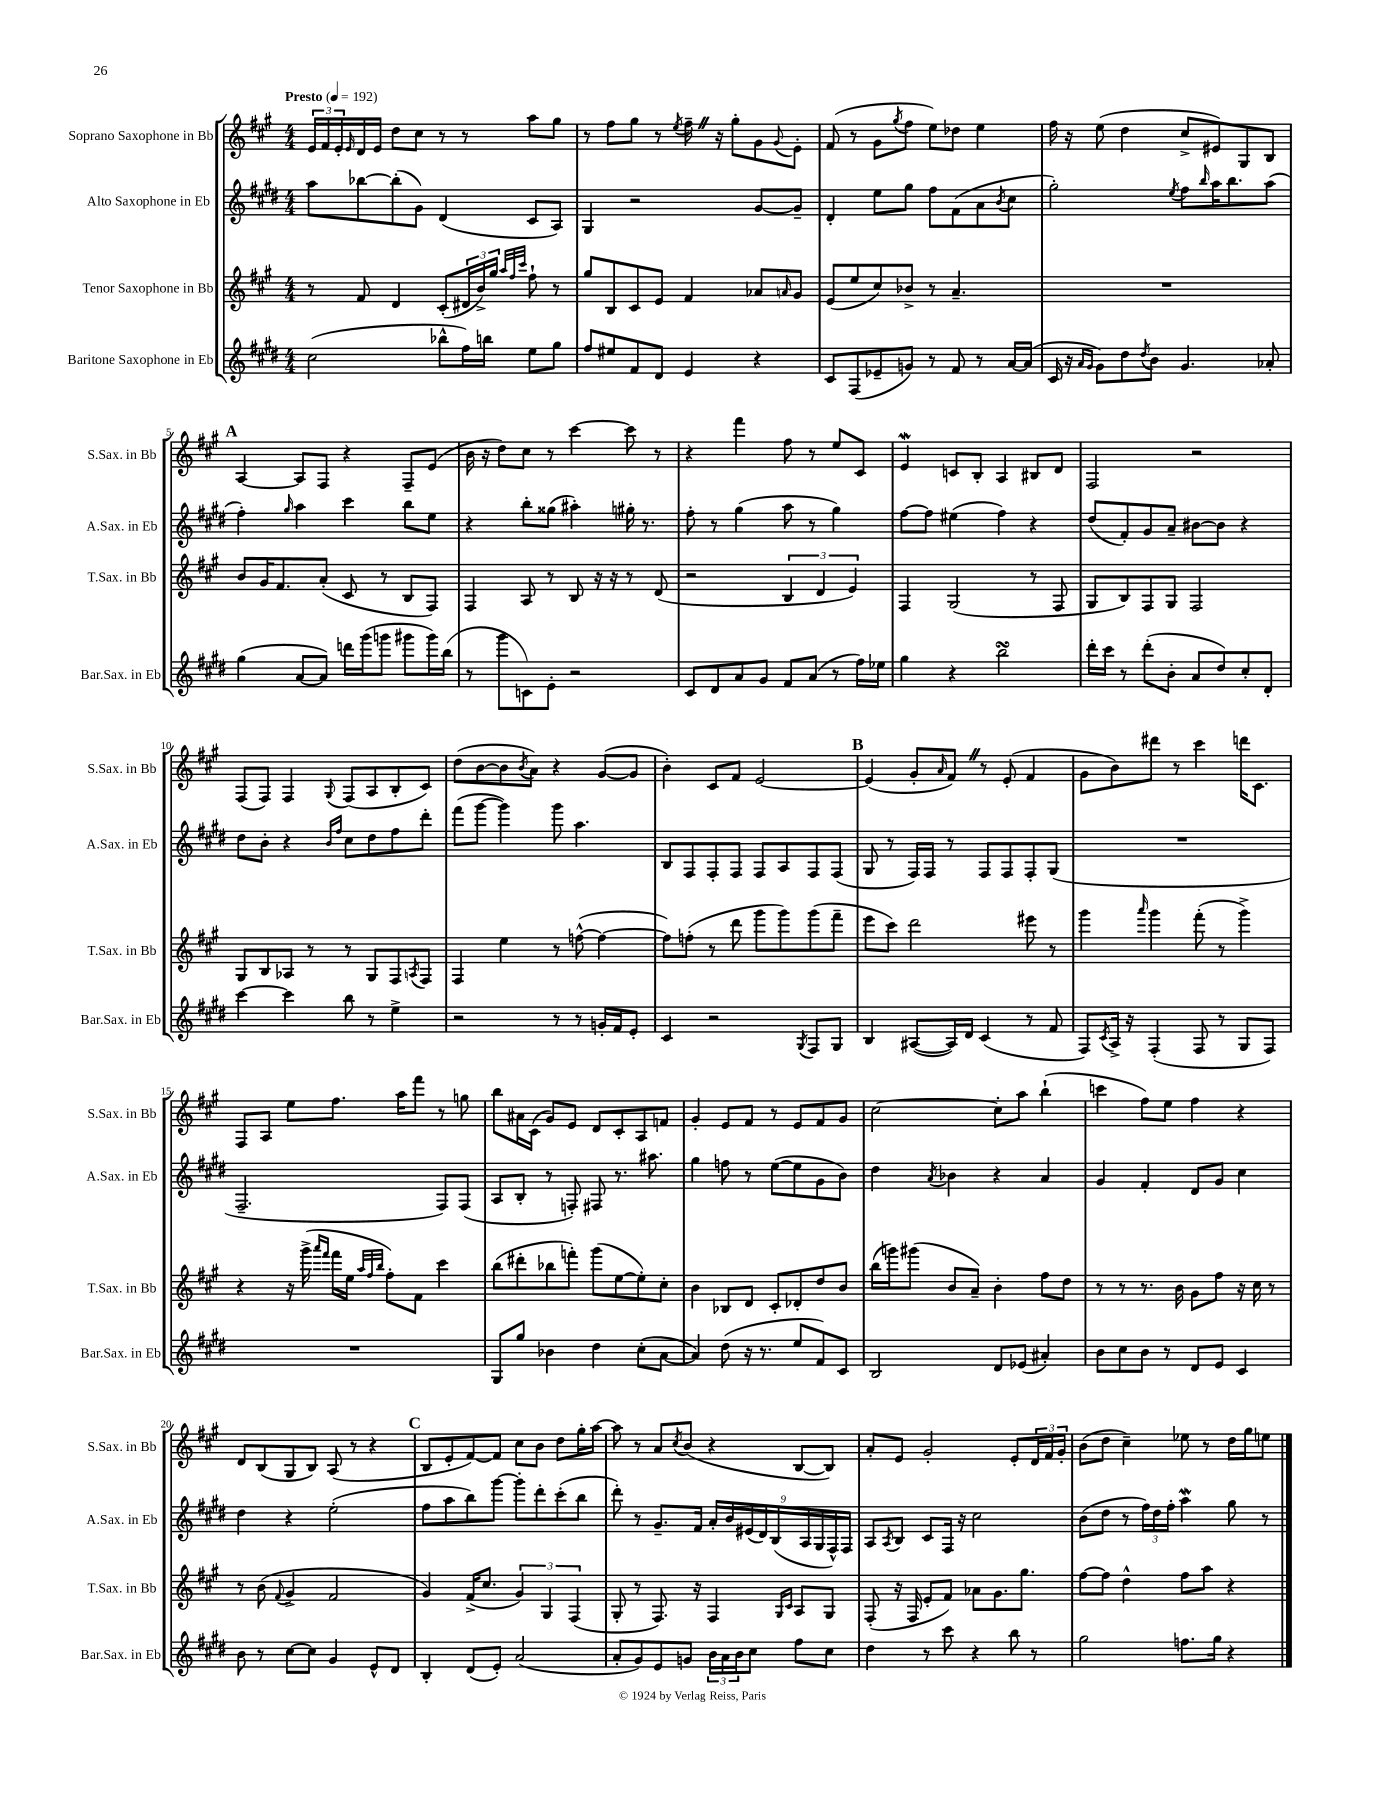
<<
\new StaffGroup <<
\new Staff = "s0" \with { instrumentName = "Soprano Saxophone in Bb" shortInstrumentName = "S.Sax. in Bb" } {
    \clef treble \key a \major \numericTimeSignature \time 4/4 \tempo "Presto" 4 = 192
    \tuplet 3/2 { e'16 fis'16 e'16-. } \grace { e'16 } d'16 e'16 d''8 cis''8 r8 r8 a''8 gis''8 |
    r8 fis''8 gis''8 r8 \acciaccatura { e''8 } fis''16-- \once \override BreathingSign.text = \markup { \musicglyph "scripts.caesura.straight" } \breathe r16 gis''8-. gis'8 \appoggiatura { gis'8 } e'8-. |
    fis'8( r8 gis'8 \acciaccatura { gis''8 } fis''8 e''8) des''8 e''4 |
    fis''16 r16 e''8( d''4 cis''8-> eis'8) gis8 b8 |
    \mark \markup { \bold "A" } a4~ a8 fis8 r4 fis8-- e'8( |
    b'16 r16 d''8) cis''8 r8 cis'''4~ cis'''8 r8 |
    r4 fis'''4 fis''8 r8 e''8 cis'8 |
    e'4\mordent c'8 b8-. a4 bis8 d'8 |
    fis2 r2 |
    fis8( fis8) fis4 \appoggiatura { gis8 } fis8( a8 b8-. cis'8) |
    d''8( b'8~ b'8 \acciaccatura { b'8 } a'8) r4 gis'8~( gis'8 |
    b'4-.) cis'8 fis'8 e'2~ |
    \mark \markup { \bold "B" } e'4( gis'8-. \grace { a'16 } fis'8) \once \override BreathingSign.text = \markup { \musicglyph "scripts.caesura.straight" } \breathe r8 e'8-.( fis'4 |
    gis'8 b'8) dis'''8 r8 cis'''4 d'''16 cis'8. |
    fis8 a8 e''8 fis''8. a''16 fis'''8 r8 g''8 |
    b''8 ais'16 cis'16( gis'8) e'8 d'8 cis'8-. a8 f'8 |
    gis'4-. e'8 fis'8 r8 e'8 fis'8 gis'8 |
    cis''2~ cis''8-. a''8 b''4-!( |
    c'''4 fis''8) e''8 fis''4 r4 |
    d'8 b8( gis8 b8) a8( r8 r4 |
    \mark \markup { \bold "C" } b8 e'8-. fis'8~) fis'8 cis''8 b'8 d''8 gis''16-. a''16~ |
    a''8 r8 a'8 \acciaccatura { cis''8 } b'8( r4 b8~ b8) |
    a'8-. e'8 gis'2-. e'8-. \tuplet 3/2 { d'16 fis'16 gis'16-. } |
    b'8( d''8 cis''4--) ees''8 r8 d''16 gis''16 e''8 \bar "|." |
}
\new Staff = "s1" \with { instrumentName = "Alto Saxophone in Eb" shortInstrumentName = "A.Sax. in Eb" } {
    \clef treble \key e \major \numericTimeSignature \time 4/4
    a''8 bes''8~ bes''8-.( gis'8) dis'4( cis'8 a8) |
    gis4 r2 gis'8~ gis'8-- |
    dis'4-. e''8 gis''8 fis''8 fis'8( a'8 \acciaccatura { b'8 } cis''8 |
    gis''2-.) \acciaccatura { e''8 } fis''8 \grace { b''16 } a''16 b''8. a''8( |
    \mark \markup { \bold "A" } fis''4-.) \grace { gis''16 } a''4 cis'''4 b''8 e''8 |
    r4 b''8-. gisis''8( ais''4-.) gis''16-. r8. |
    fis''8-. r8 gis''4( a''8 r8 gis''4) |
    fis''8~ fis''8 eis''4( fis''4) r4 |
    dis''8( fis'8-.) gis'8 a'8-- bis'8~ bis'8 r4 |
    dis''8 b'8-. r4 \grace { b'16 fis''16 } cis''8 dis''8 fis''8 dis'''8-. |
    fis'''8( gis'''8~ gis'''4) gis'''8 a''4. |
    b8 fis8 fis8-. fis8 fis8 a8 fis8 fis8( |
    \mark \markup { \bold "B" } gis8 r8 fis16) fis16 r8 fis8 fis8 fis8-. gis8( |
    R1 |
    fis2.-- fis8) fis8( |
    a8 b8-. r8 f8-.) fis8 r8. ais''8. |
    gis''4 f''8 r8 e''8~( e''8 gis'8 b'8) |
    dis''4 \acciaccatura { a'8 } bes'4 r4 a'4 |
    gis'4 fis'4-. dis'8 gis'8 cis''4 |
    dis''4 r4 e''2-.( |
    \mark \markup { \bold "C" } fis''8 a''8 b''8) gis'''8~ gis'''8-. dis'''8-. cis'''8-.( b''8 |
    dis'''8-.) r8 gis'8.-- fis'16 \tuplet 9/8 { a'16-. b'16 eis'16( dis'16) b16( a16 gis16 fis16-^) fis16 } |
    a8 \acciaccatura { a8 } b8 cis'8 fis16 r16 cis''2 |
    b'8( dis''8 r8 \tuplet 3/2 { fis''16) dis''16 fis''16-. } a''4\mordent gis''8 r8 \bar "|." |
}
\new Staff = "s2" \with { instrumentName = "Tenor Saxophone in Bb" shortInstrumentName = "T.Sax. in Bb" } {
    \clef treble \key a \major \numericTimeSignature \time 4/4
    r8 fis'8 d'4 cis'8-.( \tuplet 3/2 { dis'16 b'16->) gis''16 } \grace { a''32 fis''32 cis'''32 } fis''8-! r8 |
    gis''8 b8 cis'8 e'8 fis'4 aes'8 \grace { a'16 } gis'8 |
    e'8( e''8 cis''8) bes'8-> r8 a'4.-- |
    R1 |
    \mark \markup { \bold "A" } b'8 gis'16 fis'8. a'8-.( cis'8 r8 b8 fis8) |
    fis4 a8 r8 b8 r16 r16 r8 d'8( |
    r2 \tuplet 3/2 { b4 d'4 e'4) } |
    fis4 gis2( r8 fis8 |
    gis8 b8) fis8 gis8 fis2 |
    gis8 b8 aes8 r8 r8 gis8 fis8 \acciaccatura { a8 } fis8 |
    fis4 e''4 r8 f''8~-^( f''4~ |
    f''8) f''8-.( r8 d'''8 gis'''8 gis'''8) gis'''8( fis'''8-- |
    \mark \markup { \bold "B" } e'''8 cis'''8) d'''2 eis'''8 r8 |
    gis'''4 \grace { a'''16 } gis'''4 fis'''8-.( r8 gis'''4->) |
    r4 r16 gis'''16->( \grace { a'''16 fis'''16 } fis'''16 e''16 \grace { a''32 fis''32 b''32 } fis''8-.) fis'8 cis'''4 |
    b''8( dis'''8-. bes''8 f'''8-.) gis'''8( e''8~ e''8-.) cis''8-. |
    b'4 bes8 d'8 cis'8-. des'8-. d''8 b'8 |
    b''16( g'''16) gis'''8( b'8 a'8--) b'4-. fis''8 d''8 |
    r8 r8 r8. b'16 gis'8 fis''8 r16 cis''16 r8 |
    r8 b'8( \appoggiatura { fis'8 } gis'4-> fis'2 |
    \mark \markup { \bold "C" } gis'4) fis'16->( cis''8. \tuplet 3/2 { gis'4) gis4 fis4( } |
    gis8-. r8 fis8.) r16 fis4 \grace { gis16 cis'16 } a8 gis8 |
    fis8-.( r16 fis16 e'8-. fis'8) aes'8 gis'8. gis''8. |
    fis''8~ fis''8 d''4-^ fis''8 a''8 r4 \bar "|." |
}
\new Staff = "s3" \with { instrumentName = "Baritone Saxophone in Eb" shortInstrumentName = "Bar.Sax. in Eb" } {
    \clef treble \key e \major \numericTimeSignature \time 4/4
    cis''2( bes''8-^ fis''16) b''16 e''8 gis''8 |
    fis''8 eis''8 fis'8 dis'8 e'4 r4 |
    cis'8 fis8( ees'8-- g'8) r8 fis'8 r8 a'16~ a'16( |
    cis'16 r16 \grace { a'16 gis'16 } gis'8) dis''8 \acciaccatura { dis''8 } b'8 gis'4. aes'8-. |
    \mark \markup { \bold "A" } gis''4( a'8~ a'8) d'''16 gis'''16( g'''8 gis'''8 gis'''16) b''16( |
    r8 gis'''8 c'8) e'8-. r2 |
    cis'8 dis'8 a'8 gis'8 fis'8 a'8( r8 fis''16) ees''16 |
    gis''4 r4 b''2\turn |
    dis'''16-. cis'''16 r8 dis'''8-.( b'8-. a'8 dis''8) cis''8-. dis'8-. |
    cis'''4~ cis'''4 b''8 r8 e''4-> |
    r2 r8 r8 g'16-. fis'16 e'8-. |
    cis'4 r2 \acciaccatura { gis8 } fis8 gis8 |
    \mark \markup { \bold "B" } b4 ais8~( ais16) dis'16 cis'4( r8 fis'8 |
    fis8) \acciaccatura { cis'8 } a16-> r16 fis4-.( fis8 r8 gis8 fis8) |
    R1 |
    gis8 gis''8 bes'4 dis''4 cis''8-.( a'8~ |
    a'4) dis''8( r16 r8. e''8 fis'8) cis'8 |
    b2 dis'8 ees'8( ais'4-.) |
    b'8 cis''8 b'8 r8 dis'8 e'8 cis'4 |
    b'8 r8 cis''8~ cis''8 gis'4 e'8-^ dis'8 |
    \mark \markup { \bold "C" } b4-. dis'8( e'8-.) a'2( |
    a'8-. gis'8) e'8 g'8 \tuplet 3/2 { b'16 a'16 b'16 } cis''8 fis''8 cis''8 |
    dis''4 r8 cis'''8 r4 b''8 r8 |
    gis''2 f''8. gis''16 r4 \bar "|." |
}
>>
>>
